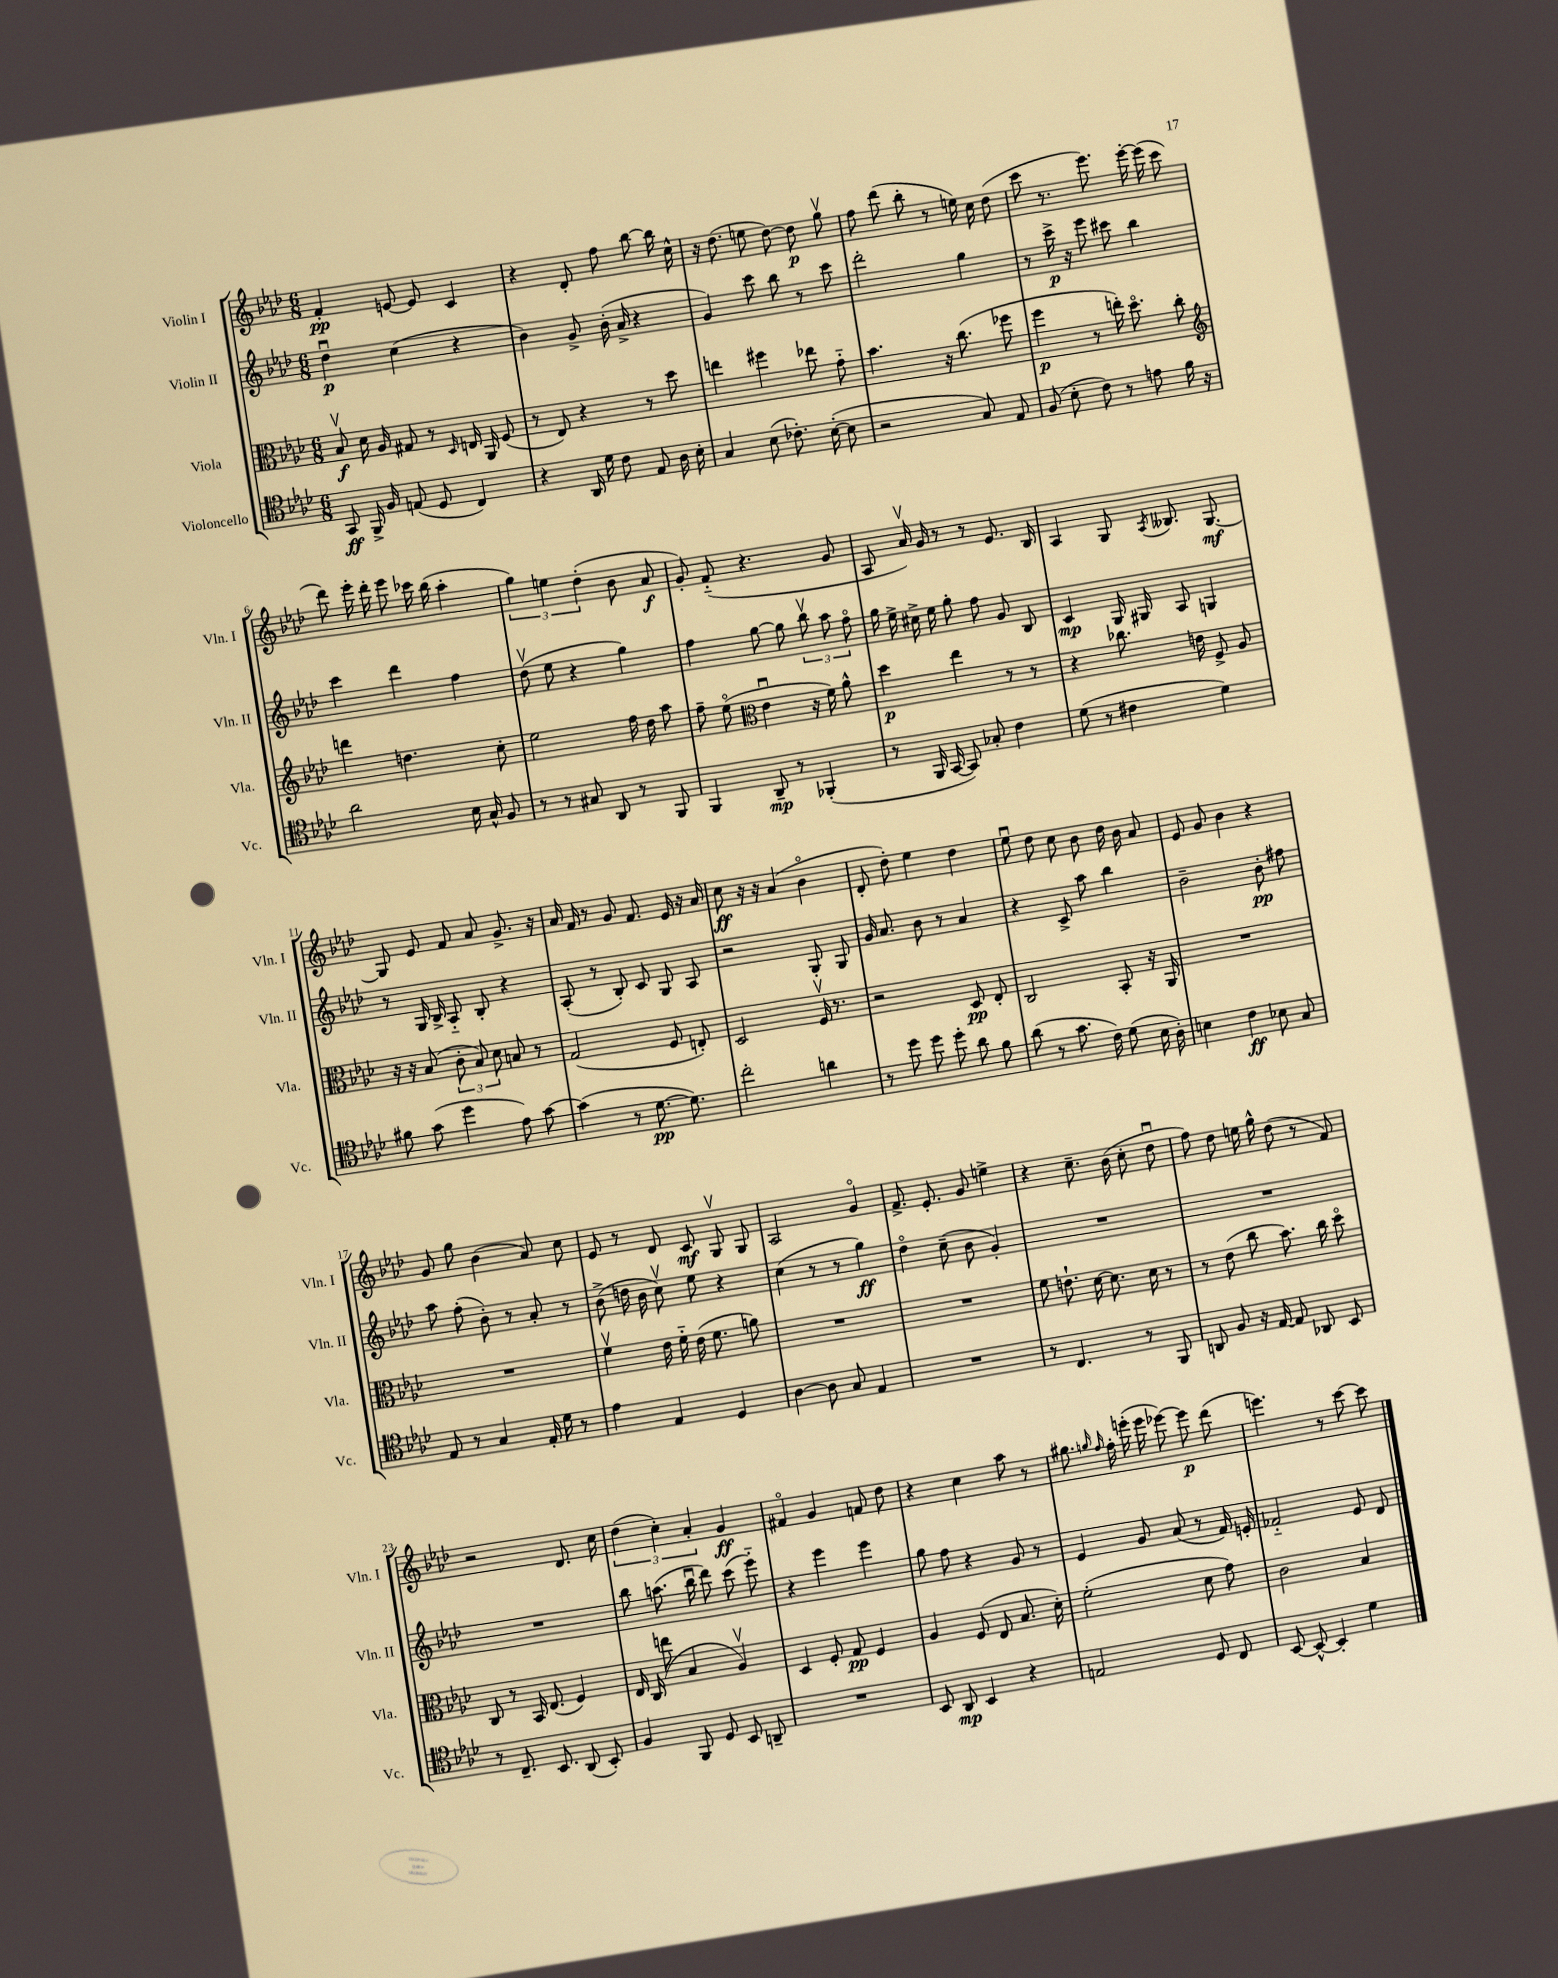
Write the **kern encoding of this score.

**kern	**kern	**kern	**kern
*staff4	*staff3	*staff2	*staff1
*clefC4	*clefC3	*clefG2	*clefG2
*k[b-e-a-d-]	*k[b-e-a-d-]	*k[b-e-a-d-]	*k[b-e-a-d-]
*M6/8	*M6/8	*M6/8	*M6/8
8GG	8B-v	4dd-u	4f'
16FF^	16d-	.	.
16F	16A-	.	.
(8E	8G#	(4cc	[8e
8D-	8r	.	8e]
.	16qqD-	.	.
4C)	16E	4r	4c
.	16AA-	.	.
.	(8F	.	.
=	=	=	=
4r	8r	4b-)	4r
.	8E-)	.	.
16AA-	4r	8g^	8d-'
16d-	.	.	.
8c	.	(16b-'	8ff
.	.	16a-^	.
8E-	8r	4r	[8bb-
16A-	8dd-	.	16bb-]
16B-'	.	.	16cc^^
=	=	=	=
4G	4ee	4g)	16r
.	.	.	(8.dd-
(8B-	4ff#	8ccc	8ee
8.c-')	.	8bb-	[8dd-)
.	8ee-	8r	8dd-]
([16B-'	.	.	.
8B-]	8g'~	8ccc	8ggv
=	=	=	=
2r	4.b-	2ddd-'	8ff
.	.	.	(8ddd-
.	.	.	8bb-'
.	16r	.	8r
.	(8.cc	.	.
8G)	.	4gg	16ee)
.	.	.	16cc
8E-	8ff-	.	(8dd-
=	=	=	=
(8F	4ff	8r	8ccc
8B-'	.	16ccc^	8.r
.	.	16r	.
8c)	8r	8eee-	.
.	.	.	8.eee-)
8r	16ee')	8ccc#	.
.	8.dd-o	.	.
8e	.	4bb-	[16eee-'
.	.	.	(16eee-]
16f	8cc'	.	8ccc
16r	.	.	.
=	=	=	=
*	*clefG2	*	*
2a-	4ddd	4ccc	8ddd-)
.	.	.	16eee-'
.	.	.	16ddd-'
.	4.dd	4ddd-	8eee-
.	.	.	16ccc-
.	.	.	(16bb-
16B-	.	4ff	4aa-'
16G^^	.	.	.
8F	8cc'	.	.
=	=	=	=
8r	2ee-	(8dd-v	6gg)
8r	.	8ee-	.
.	.	.	6ee
8G#	.	4r	.
.	.	.	(6dd-'
8AA-	.	.	.
8r	16ff	4gg)	8b-
.	16dd-	.	.
8FF	8aa-	.	8a-
=	=	=	=
4FF	8ff~	4ff	8g')
.	(8ee-o	.	(8f'~
*	*clefC3	*	*
8AA-~	4e-u	[8gg	4.r
8r	.	8gg]	.
(4FF-'	16r	12bb-v	.
.	16f)	.	.
.	.	12aa-	.
.	8a-^^	.	8g
.	.	12ffo	.
=	=	=	=
8r	4dd-	16gg	8A-
.	.	16ee-^	.
16FF	.	16cc#^	16a-v)
[16GG	.	16ee-	16g
8GG])	4ee-	8gg'	8r
8G-'	.	8ff	8r
4c	8r	8g	8.e-
.	8r	8B-	.
.	.	.	16B-
=	=	=	=
(8d-	4r	4c	4A-
8r	.	.	.
4c#	8.cc-	16G	8G
.	.	16G#	.
.	.	.	8qA-
.	.	8A-	8.B--
.	16e	.	.
4d-)	8F^	4G	.
.	.	.	[8.G
.	8A-	.	.
=	=	=	=
8f#	16r	8r	8G]
.	16r	.	.
(8g	(8B-	16G	8e-
.	.	16B-^	.
4dd-	12c'	8A-'~	8f
.	12B-)	.	.
.	.	8B-'	8a-
.	12d-	.	.
8e-)	8B	4r	8.g^
[8g	8r	.	.
.	.	.	16r
=	=	=	=
(4g]	(2G	(8A-'	16a-
.	.	.	16f
.	.	8r	8r
8r	.	8B-')	8g
[8.d-	.	8c	8.f
.	8F	8G	.
8.d-])	.	.	16e-
.	8E')	8A-	16r
.	.	.	16a-
=	=	=	=
2cc'	2D-	2r	8cc
.	.	.	16r
.	.	.	16r
.	.	.	(4a-
4a	16Fv	8G'	4b-o
.	8.r	.	.
.	.	8G	.
=	=	=	=
8r	2r	16g	8d-'
.	.	8.a-	.
8dd-	.	.	8dd-')
8dd-	.	8b-	4ee-
8dd-'	.	8r	.
8a-	8D-	4a-	4dd-
8f	8E-'	.	.
=	=	=	=
(8a-	2C	4r	8ee-u
8r	.	.	8dd-
8.g	.	8c^	8cc
.	.	8aa-	8b-
16c)	.	.	.
(8d-	8BB-'	4bb-	16dd-
.	.	.	16b-
16B-	16r	.	8a-
16A-')	16AA-	.	.
=	=	=	=
4B	2.r	2b-~	8e-
.	.	.	8g
4c	.	.	4b-
8B-	.	8b-'	4r
8G	.	8ff#	.
=	=	=	=
8E-	2.r	8aa-	8g
8r	.	(8ff'	8gg
4G	.	8b-')	(4b-
.	.	8r	.
16E-'	.	8a-'	8a-)
16d-	.	.	.
8r	.	8r	8cc
=	=	=	=
4e-	4fv	(8b-^	8e-
.	.	16dd	8r
.	.	16b-	.
4E-	16e-	8ccv)	8d-
.	16f'~	.	.
.	(16e-	8ee-	8c
.	8.f	.	.
4D-	.	4r	8Gv
.	8a)	.	8G
=	=	=	=
[4A-	2.r	(4cc	2A-
8A-]	.	8r	.
8G	.	8r	.
4E-	.	4gg)	4go
=	=	=	=
2.r	2.r	4dd-o	8.f^
.	.	.	8.e-'
.	.	(8cc~	.
.	.	8b-	8g
.	.	4g')	4ee^
=	=	=	=
8r	8f	2.r	4r
4.C	8.e`	.	.
.	.	.	8.cc~
.	[16d-	.	.
.	8.d-]	.	.
.	.	.	(16b-
8r	.	.	8cc'
.	16d-	.	.
8FF	8r	.	8dd-u
=	=	=	=
8AA	8r	2.r	8ff)
8F	(8e-	.	8dd-
16r	8cc	.	16ee
[16E-	.	.	16gg^^
8E-]	8.b-)	.	(8dd-
8AA-	.	.	8r
.	16cc	.	.
8BB-	8dd-o	.	8f)
=	=	=	=
8r	8C	2.r	2r
8.C~	8r	.	.
.	16BB-	.	.
8.BB-	(8.E-	.	.
(8AA-	4F)	.	8.d-
8BB-')	.	.	.
.	.	.	16cc
=	=	=	=
4F	16E-	8bb-	(6dd-
.	(16C	.	.
.	8ee	(8.aa	.
.	.	.	6cc')
8FF	4B-	.	.
.	.	16bb-u	.
.	.	.	6a-'
8D-	.	8ddd-)	.
8BB-	4A-v)	(8ccc	4g
8AA~	.	8eee-'~)	.
=	=	=	=
2.r	4D-	4r	4f#o
.	8F'	4eee-	4g
.	8G	.	.
.	4F	4eee-	8f
.	.	.	8dd-
=	=	=	=
8BB-	4A-	8gg	4r
8AA-	.	8ff	.
4BB-	(8F	4r	4cc
.	8E-	.	.
4r	8.B-	8g	8aa-
.	.	8r	8r
.	16d-')	.	.
=	=	=	=
2E	(2f'	4e-	8.gg#
.	.	.	16qqgg
.	.	.	16qqff
.	.	.	16ff'
.	.	8g	(16eee'
.	.	.	16eee
.	.	(8a-	[8eee-)
8D-	8d-	8r	8eee-]
8C	8g)	16f)	(8ddd-
.	.	16e'	.
=	=	=	=
[8BB-	2c	2f-'~	4.eee)
8BB-^^_	.	.	.
4BB-']	.	.	.
.	.	.	8r
4d-	4B-	8e-	[8ccc
.	.	8d-	8ccc]
==	==	==	==
*-	*-	*-	*-
